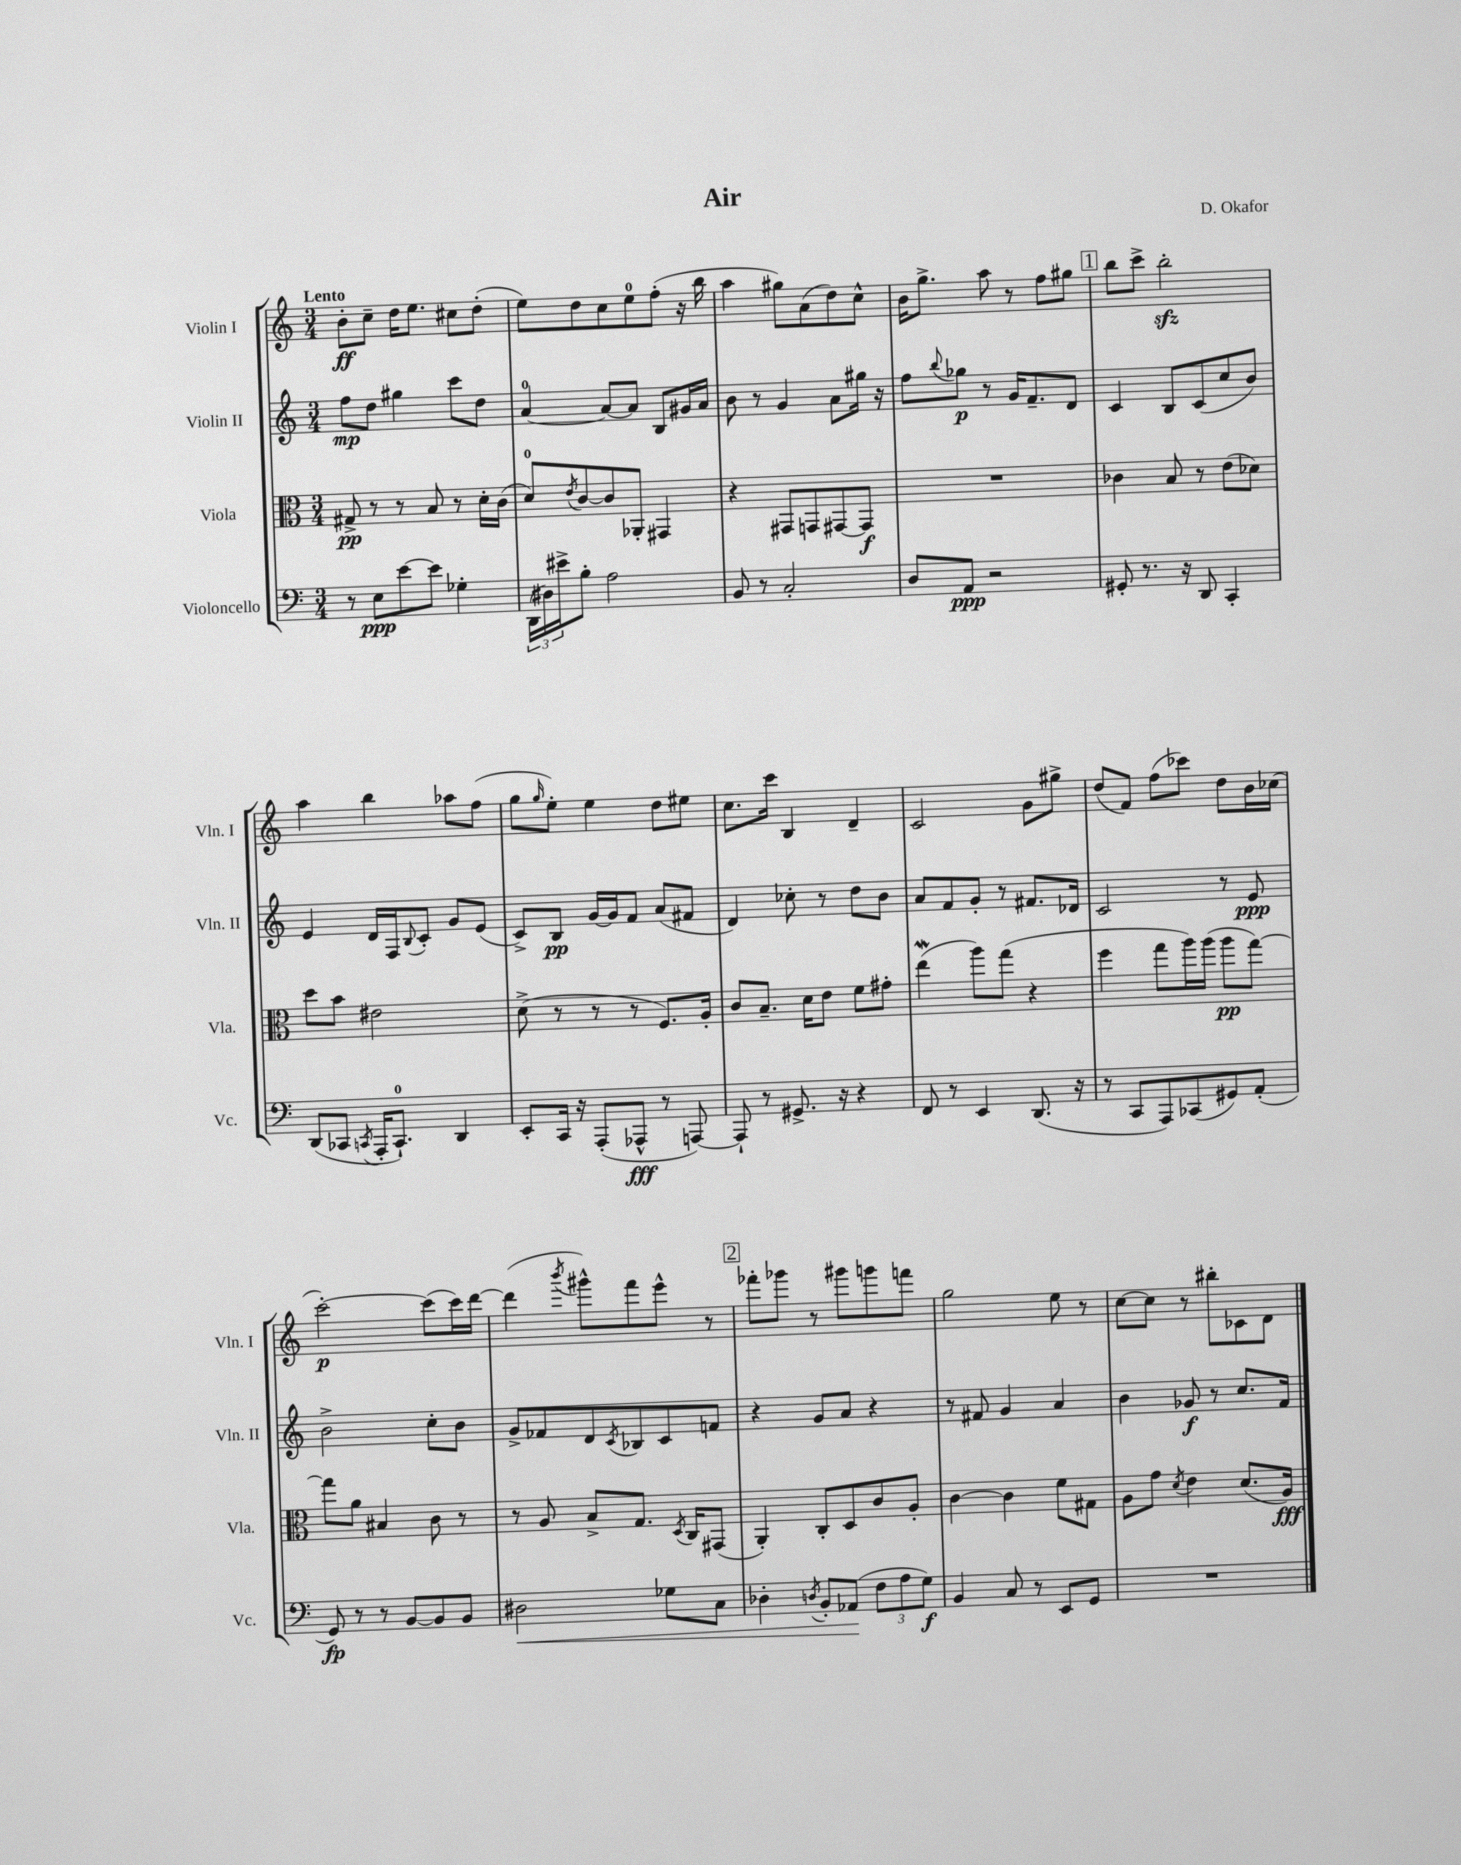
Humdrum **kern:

**kern	**kern	**kern	**kern
*staff4	*staff3	*staff2	*staff1
*clefF4	*clefC3	*clefG2	*clefG2
*k[]	*k[]	*k[]	*k[]
*M3/4	*M3/4	*M3/4	*M3/4
8r	8G#^/	8ff\L	8b'\L
8E\L	8r	8dd\J	8cc~\J
[8e\	8r	4gg#\	16dd\LK
.	.	.	8.ee\J
8e\]J	8B/	.	.
4G-'\	8r	8ccc\L	8cc#\L
.	16d'\LL	8dd\J	(8dd'\J
.	(16c\JJ	.	.
=	=	=	=
(24DD\LL	8d/L)	[4a/	8ee\L)
24D#\)	.	.	.
24e#^\J	.	.	.
.	8qe/	.	.
8B'\J	[8c/	.	8dd\
2A\	8c/]	8a/_L	8cc\
.	8AA-'/J	8a/]J	8ee\
.	4GG#/	8B/L	(8ff'\J
.	.	16g#/L	16r
.	.	16a/JJ	16bb\
=	=	=	=
8BB/	4r	8b\	4aa\
8r	.	8r	.
2C'/	8GG#/L	4g/	8gg#\L)
.	8GG/	.	(8a\
.	[8GG#/	8a\L	8dd\)
.	8GG#/]J	16gg#\Jk	8cc^^\J
.	.	16r	.
=	=	=	=
8D/L	2.r	8ff\L	16b\LK
.	.	.	8.gg^\J
.	.	8qqbb/	.
8AA/J	.	8gg-\J	.
2r	.	8r	8aa\
.	.	16g/LK	8r
.	.	8.f~/	.
.	.	.	8ff\L
.	.	8d/J	8gg#\J
=	=	=	=
8GG#'/	4c-\	4c/	8bb\L
8.r	.	.	8ccc^\J
.	8B/	8B/L	2bb'\
16r	.	.	.
8DD/	8r	(8c/	.
4CC'/	(8e\L	8cc/	.
.	8d-\J)	8b/J)	.
=	=	=	=
(8DD/L	8dd\L	4e/	4aa\
8CC-/J	8b\J	.	.
8qCC/	.	.	.
16AAA'/LK	2e#\	16d/LL	4bb\
8.CC`/J)	.	16F/J	.
.	.	8qqB/	.
.	.	8c'/J	.
4DD/	.	8g/L	8aa-\L
.	.	(8e/J	(8ff\J
=	=	=	=
8EE'/L	(8d^\	8c^/L)	8gg\L
.	.	.	16qqgg/
16CC/Jk	8r	8B/J	8ee'\J)
16r	.	.	.
(8AAA'/L	8r	[16g/LL	4ee\
.	.	16g/]J	.
8AAA-^^/J	8r	8f/J	.
8r	8.F/L)	(8a/L	8dd\L
[8AAA/)	.	8f#/J	8ee#\J
.	16A'/Jk	.	.
=	=	=	=
8AAA`/]	8c/L	4d/)	8.cc\L
8r	8.B~/J	.	.
.	.	.	16ccc\Jk
8.GG#^/	.	8cc-'\	4B/
.	16d\LK	.	.
.	8e\J	8r	.
16r	.	.	.
4r	8f\L	8dd\L	4d~/
.	8g#'\J	8b\J	.
=	=	=	=
8FF/	(4ee\	8a/L	2c/
8r	.	8f/	.
4EE/	8aa\L)	8g'/J	.
.	(8gg\J	8r	.
(8.DD/	4r	8.f#/L	8g\L
.	.	.	8gg#^\J
16r	.	16d-/Jk	.
=	=	=	=
8r	4ff\	2c/	(8dd/L
8CC/L	.	.	8f/J)
8AAA/)	8gg\L	.	(8ff\L
(8CC-/	16aa\L)	.	8ccc-\J)
.	(16aa\JJ	.	.
8GG#/)	8aa\L	8r	8dd\L
(8AA'/J	[8gg\J)	8e/	16b\L
.	.	.	(16cc-\JJ
=	=	=	=
8GG/)	8gg\]L	2b^\	[2ccc'\)
8r	8a\J	.	.
8r	4B#/	.	.
[8BB/L	.	.	.
8BB/]	8c\	8cc'\L	(8ccc\]L
8BB/J	8r	8b\J	16ccc\L)
.	.	.	[16ddd\JJ
=	=	=	=
2D#\	8r	8g^/L	(4ddd\]
.	8A/	8f-/	.
.	.	.	8qbbb/
.	8B^/L	8d/	8ggg#^^\L)
.	.	8qc/	.
.	8.G/J	8B-/	8fff\
8G-\L	.	8c/	8eee^^\J
.	8qD/	.	.
.	16C/LK	.	.
8C\J	(8GG#/J	8f/J	8r
=	=	=	=
4D-'\	4AA'/)	4r	8fff-'\L
.	.	.	8ggg-\J
8qD/	.	.	.
8BB'/L	8C'/L	8g/L	8r
(8AA-/J	8D/	8a/J	8ggg#\L
12F\L	8c/	4r	8ggg\
12A\	.	.	.
.	8A'/J	.	8fff\J
12G\J)	.	.	.
=	=	=	=
4BB/	[4c\	8r	2gg\
.	.	8f#/	.
8C/	4c\]	4g/	.
8r	.	.	.
8EE/L	8f\L	4a/	8ee\
8GG/J	8G#\J	.	8r
=	=	=	=
2.r	8A\L	4b\	[8cc\L
.	8g\J	.	8cc\]J
.	8qd/	.	.
.	4e\	8g-/	8r
.	.	8r	8bb#'\L
.	(8.d/L	8.cc/L	8c-\
.	.	.	8d\J
.	16A/Jk)	16f/Jk	.
==	==	==	==
*-	*-	*-	*-
